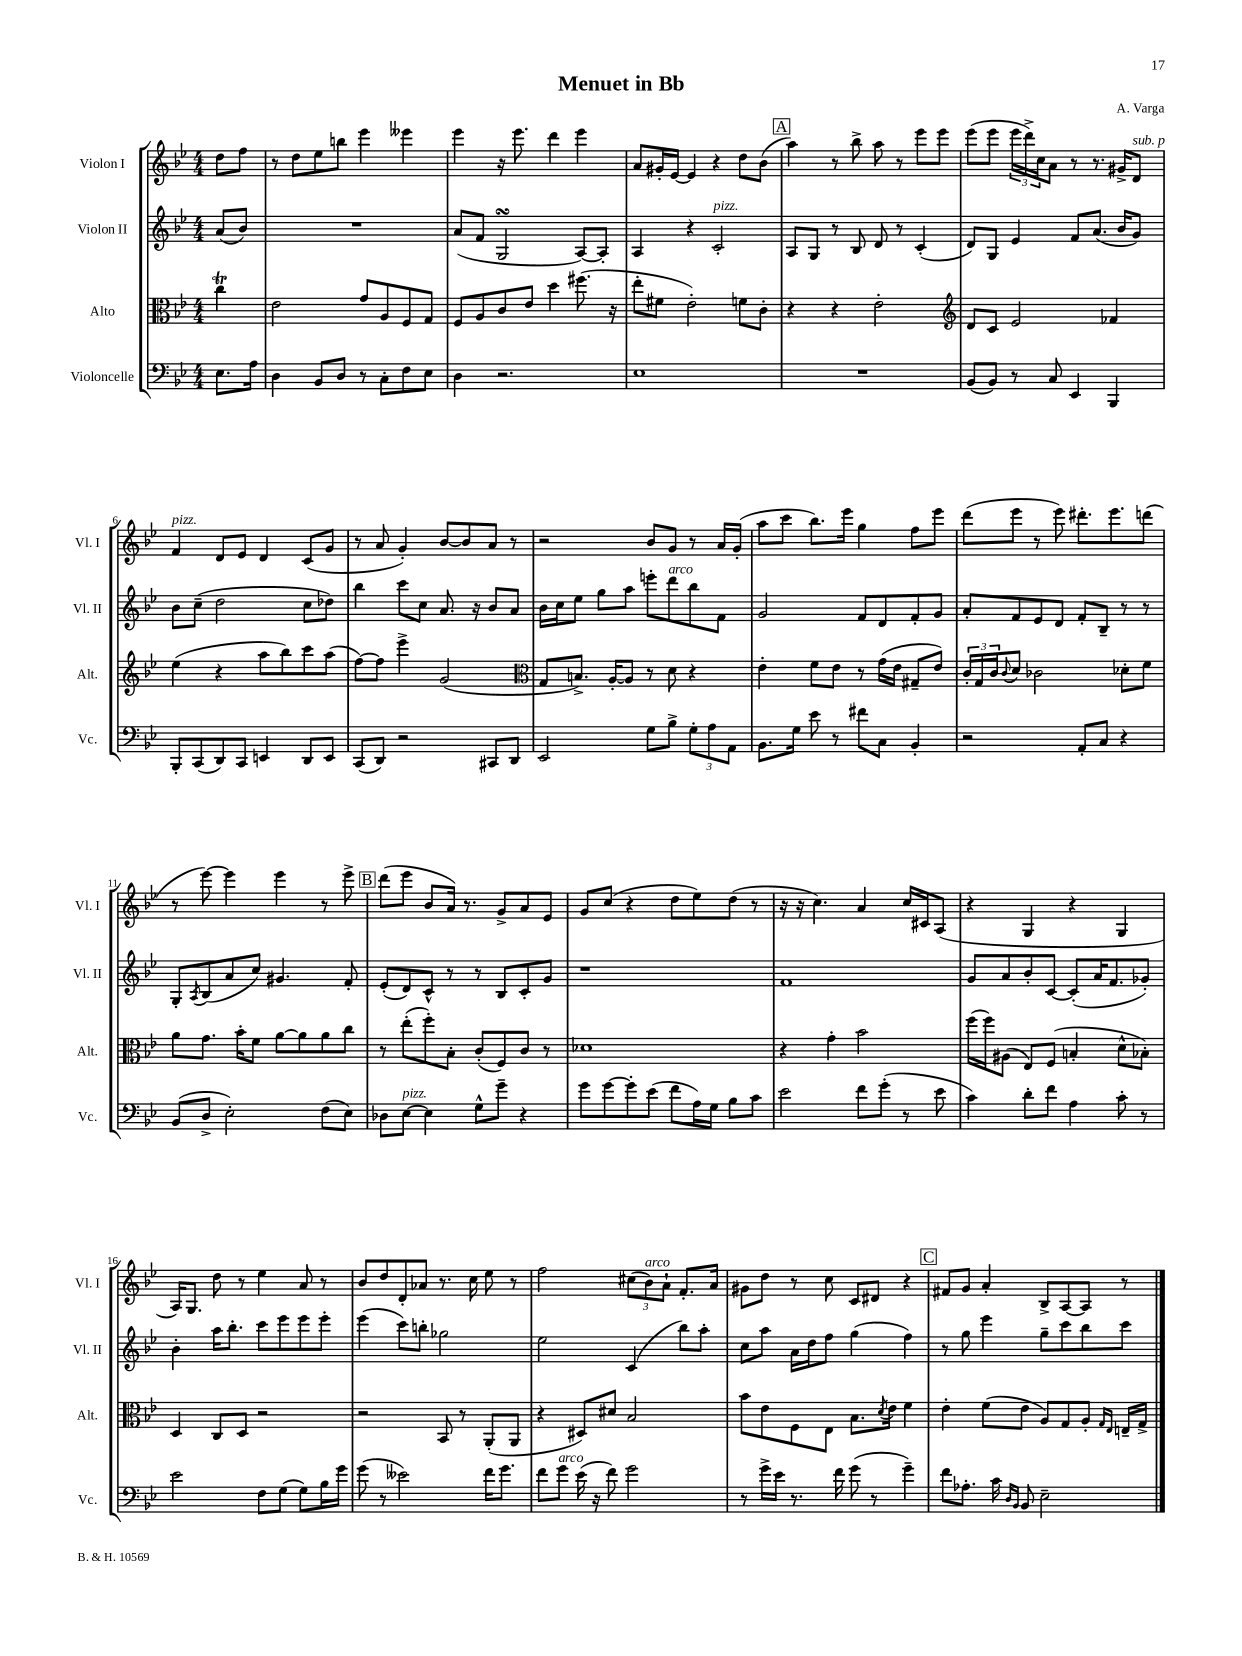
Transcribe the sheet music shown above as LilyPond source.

\header { title = "Menuet in Bb" composer = "A. Varga" }
<<
\new StaffGroup <<
\new Staff = "s0" \with { instrumentName = "Violon I" shortInstrumentName = "Vl. I" } {
    \clef treble \key bes \major \numericTimeSignature \time 4/4 \partial 4
    d''8 f''8 |
    r8 d''8 ees''8 b''8 ees'''4 eeses'''4 |
    ees'''4 r16 ees'''8. d'''4 ees'''4 |
    a'8 gis'16-. ees'16~ ees'4 r4 d''8 bes'8( |
    \mark \markup { \box "A" } a''4) r8 bes''8-> a''8 r8 ees'''8 ees'''8 |
    ees'''8( ees'''8 \tuplet 3/2 { ees'''16 d'''16->) c''16 } a'8 r8 r8. gis'16-> d'8^\markup { \italic "sub. p" } |
    f'4^\markup { \italic "pizz." } d'8 ees'8 d'4 c'8( g'8 |
    r8 a'8 g'4-.) bes'8~ bes'8 a'8 r8 |
    r2 bes'8 g'8 r8 a'16 g'16-.( |
    a''8 c'''8 bes''8.) ees'''16 g''4 f''8 ees'''8 |
    d'''8( ees'''8 r8 ees'''8) dis'''8.-. ees'''8. d'''8( |
    r8 ees'''8~) ees'''4 ees'''4 r8 ees'''8-> |
    \mark \markup { \box "B" } d'''8( ees'''8 bes'8 a'16) r8. g'8-> a'8 ees'8 |
    g'8 c''8( r4 d''8 ees''8) d''8( r8 |
    r16 r16 c''4.) a'4 c''16 cis'16 a8( |
    r4 g4 r4 g4 |
    a16) g8. d''8 r8 ees''4 a'8 r8 |
    bes'8 d''8 d'8-. aes'8 r8. c''16 ees''8 r8 |
    f''2 \tuplet 3/2 { cis''8( bes'8^\markup { \italic "arco" }) a'8-! } f'8.-. a'16 |
    gis'8 d''8 r8 c''8 c'8 dis'8 r4 |
    \mark \markup { \box "C" } fis'8 g'8 a'4-. bes8-> a8~ a8 r8 \bar "|." |
}
\new Staff = "s1" \with { instrumentName = "Violon II" shortInstrumentName = "Vl. II" } {
    \clef treble \key bes \major \numericTimeSignature \time 4/4 \partial 4
    a'8( bes'8) |
    R1 |
    a'8( f'8 g2\turn a8~) a8-. |
    a4 r4 c'2-.^\markup { \italic "pizz." } |
    \mark \markup { \box "A" } a8 g8 r8 bes8 d'8 r8 c'4-.( |
    d'8) g8 ees'4 f'8 a'8.( bes'16 g'8) |
    bes'8 c''8--( d''2 c''8 des''8) |
    bes''4 c'''8 c''8 a'8. r16 bes'8 a'8 |
    bes'16 c''16 ees''8 g''8 a''8 e'''8-. d'''8^\markup { \italic "arco" } bes''8 f'8 |
    g'2 f'8 d'8 f'8-. g'8 |
    a'8-. f'8 ees'8 d'8 f'8-. bes8-- r8 r8 |
    g8-. \acciaccatura { a8 } bes8( a'8 c''8) gis'4. f'8-. |
    \mark \markup { \box "B" } ees'8-.( d'8) c'8-^ r8 r8 bes8 c'8-. g'8 |
    r1 |
    f'1 |
    g'8 a'8 bes'8-. c'8~ c'8-.( a'16 f'8. ges'8-.) |
    bes'4-. a''16 bes''8.-. c'''8 ees'''8 ees'''8 ees'''8-. |
    ees'''4( c'''8) b''8-. ges''2 |
    ees''2 c'4( bes''8) a''8-. |
    c''8 a''8 a'16 d''16 f''8 g''4( f''4) |
    \mark \markup { \box "C" } r8 g''8 ees'''4 g''8-- c'''8 bes''8 c'''8 \bar "|." |
}
\new Staff = "s2" \with { instrumentName = "Alto" shortInstrumentName = "Alt." } {
    \clef alto \key bes \major \numericTimeSignature \time 4/4 \partial 4
    c''4\trill |
    ees'2 g'8 a8 f8 g8 |
    f8 a8 c'8 ees'8 d''4 fis''8.( r16 |
    ees''8-. fis'8 ees'2-.) f'8 c'8-. |
    \mark \markup { \box "A" } r4 r4 ees'2-. |
    \clef treble d'8 c'8 ees'2 fes'4 |
    ees''4( r4 a''8 bes''8) c'''8 a''8( |
    f''8~) f''8 ees'''4-> g'2( |
    \clef alto g8 b8.->) a16~-. a8 r8 d'8 r4 |
    ees'4-. f'8 ees'8 r8 g'16( ees'16 gis8-- ees'8) |
    \tuplet 3/2 { c'16-. g16 c'16 } \appoggiatura { c'8 } d'8 ces'2 des'8-. f'8 |
    a'8 g'8. bes'16-. f'8 a'8~ a'8 a'8 c''8 |
    \mark \markup { \box "B" } r8 ees''8-.( f''8-.) bes8-. c'8-.( f8) c'8 r8 |
    des'1 |
    r4 g'4-. bes'2 |
    f''16( f''16) ais8( ees8) f8( b4-. d'8-^ bes8-.) |
    d4 c8 d8 r2 |
    r2 bes,8 r8 a,8-.( a,8 |
    r4 dis8) dis'8 bes2 |
    bes'8 ees'8 f8 ees8 bes8. \acciaccatura { d'8 } ees'16 f'4 |
    \mark \markup { \box "C" } ees'4-. f'8( ees'8 a8) g8 a8-. \grace { g16 ees16 } e16-- g16-> \bar "|." |
}
\new Staff = "s3" \with { instrumentName = "Violoncelle" shortInstrumentName = "Vc." } {
    \clef bass \key bes \major \numericTimeSignature \time 4/4 \partial 4
    ees8. a16 |
    d4 bes,8 d8 r8 c8-. f8 ees8 |
    d4 r2. |
    ees1 |
    \mark \markup { \box "A" } R1 |
    bes,8( bes,8) r8 c8 ees,4 bes,,4 |
    bes,,8-. c,8( d,8) c,8 e,4 d,8 e,8 |
    c,8( d,8) r2 cis,8 d,8 |
    ees,2 g8 bes8-> \tuplet 3/2 { g8-. a8 a,8 } |
    bes,8. g16 ees'8 r8 fis'8 c8 bes,4-. |
    r2 a,8-. c8 r4 |
    bes,8( d8-> ees2-.) f8( ees8) |
    \mark \markup { \box "B" } des8 ees8~^\markup { \italic "pizz." } ees4 g8-^ g'8-- r4 |
    g'8 g'8~ g'8-. ees'8( f'8 a16) g16 bes8 c'8 |
    ees'2 f'8 g'8-.( r8 ees'8 |
    c'4) d'8-. f'8 a4 c'8-. r8 |
    ees'2 f8 g8( g8) bes16 g'16 |
    g'8( r8 eeses'2) f'16 g'8. |
    f'8 g'8^\markup { \italic "arco" } ees'16( r16 f'8) g'2 |
    r8 g'16-> ees'16 r8. f'16 g'8( r8 g'4--) |
    \mark \markup { \box "C" } f'8 aes8.-. c'16 \grace { d16 bes,16 } bes,8 ees2-- \bar "|." |
}
>>
>>
